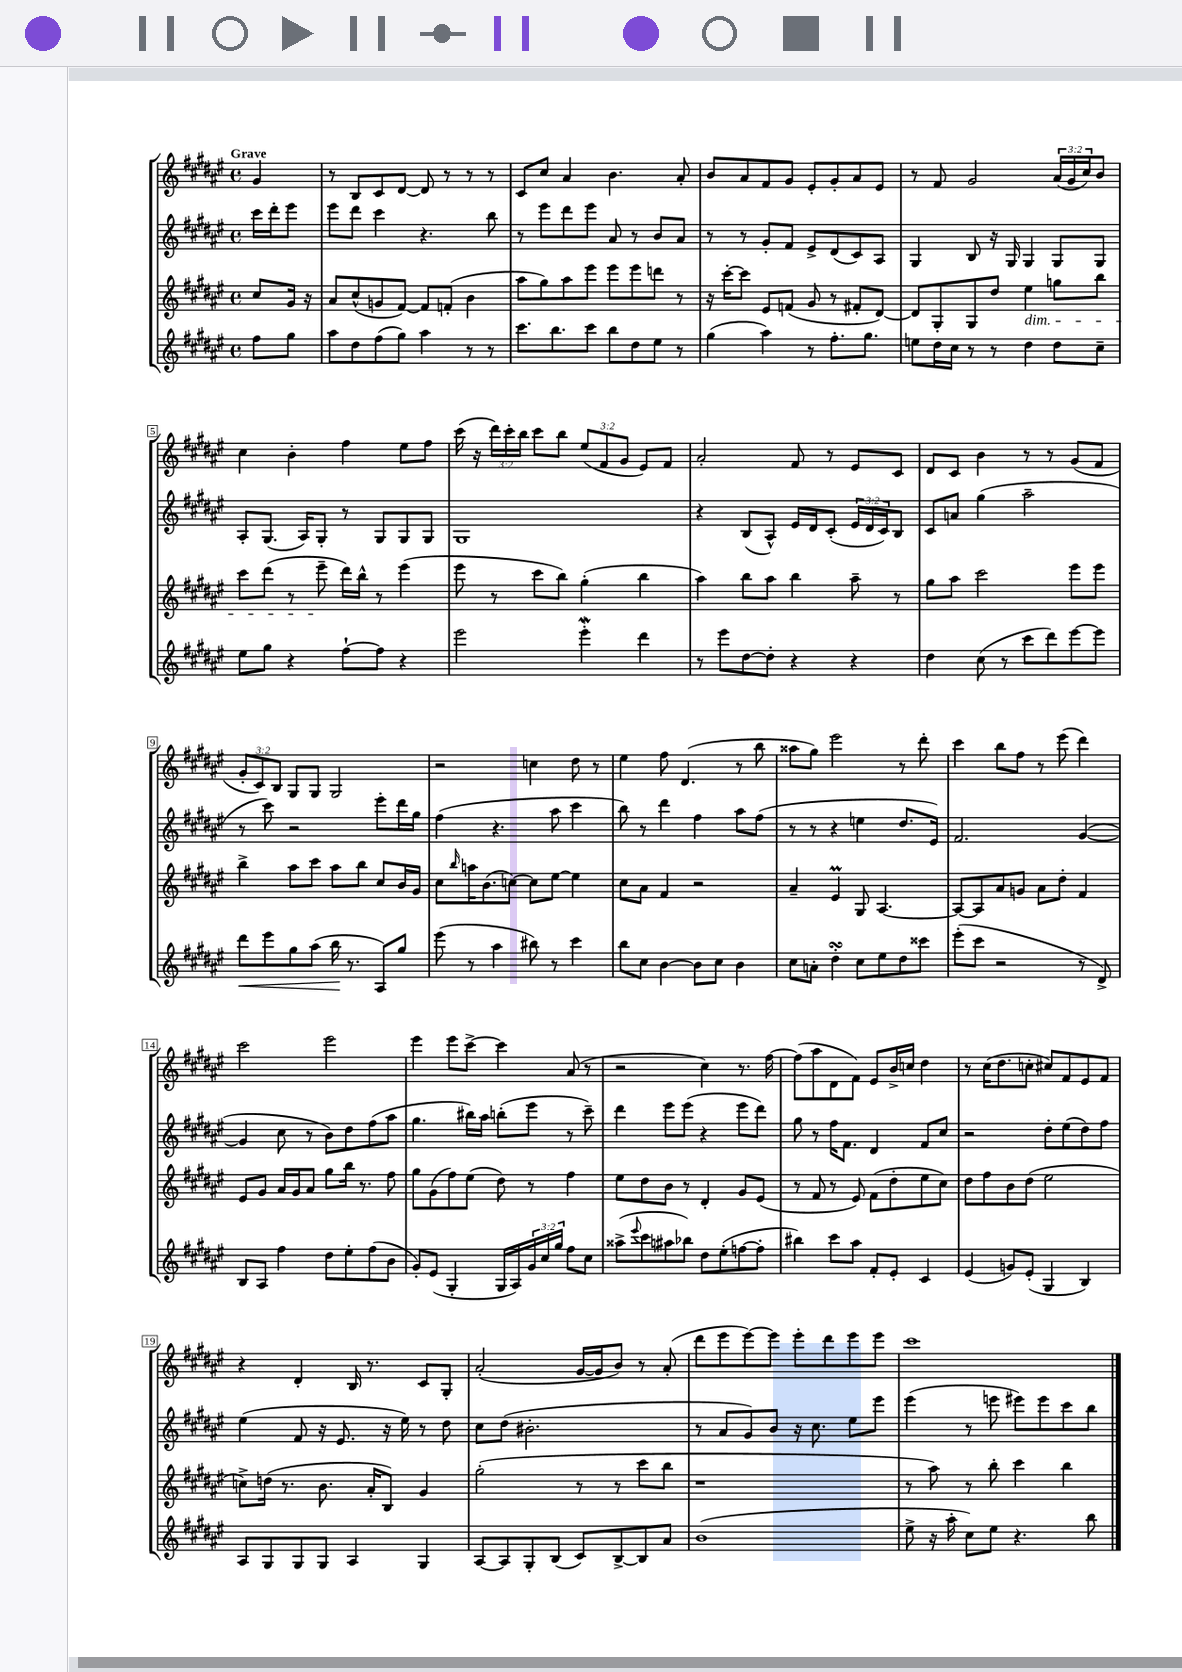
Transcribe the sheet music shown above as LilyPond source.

<<
\new StaffGroup <<
\new Staff = "s0" {
    \clef treble \key fis \major \defaultTimeSignature \time 4/4 \override Staff.TupletNumber.text = #tuplet-number::calc-fraction-text \partial 4 \tempo "Grave"
    gis'4 |
    r8 b8 cis'8 dis'8~ dis'8 r8 r8 r8 |
    cis'8 cis''8 ais'4 b'4. ais'8-. |
    b'8 ais'8 fis'8 gis'8 eis'8-. gis'8-. ais'8 eis'8 |
    r8 fis'8 gis'2 \tuplet 3/2 { ais'16( gis'16 cis''16) } b'8 |
    cis''4 b'4-. fis''4 eis''8 fis''8 |
    cis'''16( r16 \tuplet 3/2 { dis'''16) cis'''16-. b''16 } cis'''8 b''8 \tuplet 3/2 { eis''8( fis'8 gis'8 } eis'8) fis'8 |
    ais'2-. fis'8 r8 eis'8 cis'8 |
    dis'8 cis'8 b'4 r8 r8 gis'8( fis'8 |
    \tuplet 3/2 { gis'8-. cis'8) b8 } gis8 gis8 gis2 |
    r2 c''4 dis''8 r8 |
    eis''4 fis''8 dis'4.( r8 b''8 |
    aisis''8 gis''8) eis'''2 r8 dis'''8-. |
    cis'''4 b''8 fis''8 r8 eis'''8( dis'''4) |
    cis'''2 eis'''2 |
    eis'''4 eis'''8 cis'''8~-> cis'''4 ais'8( r8 |
    r2 cis''4) r8. fis''16~ |
    fis''8( ais''8 dis'8 fis'8) eis'8 b'16-> c''16 dis''4 |
    r8 cis''16( dis''8. c''8-. cis''8) fis'8 eis'8 fis'8 |
    r4 dis'4-. b16 r8. cis'8 gis8-. |
    ais'2-.( gis'16~ gis'16 b'8) r8 ais'8-.( |
    dis'''8 eis'''8 eis'''8~) eis'''8 eis'''8-. dis'''8 eis'''8 eis'''8 |
    cis'''1 \bar "|." |
}
\new Staff = "s1" {
    \clef treble \key fis \major \defaultTimeSignature \time 4/4 \override Staff.TupletNumber.text = #tuplet-number::calc-fraction-text \partial 4
    cis'''16 dis'''16-. eis'''8 |
    eis'''8 dis'''8 cis'''4 r4. b''8 |
    r8 eis'''8 dis'''8 eis'''8 ais'8 r8 b'8 ais'8 |
    r8 r8 gis'8-. fis'8 eis'8-> dis'8( cis'8) ais8 |
    gis4 b8 r16 gis16 gis4 gis8 gis8 |
    ais8-. gis8.( ais16) gis8-. r8 gis8 gis8 gis8 |
    gis1 |
    r4 b8( ais8-^) eis'16 dis'16 cis'8-.( \tuplet 3/2 { eis'16 dis'16 cis'16) } b8 |
    cis'8 a'8 gis''4( ais''2-- |
    r8 cis'''8) r2 eis'''8-. dis'''16 gis''16 |
    fis''4( r4. ais''8 cis'''4 |
    b''8) r8 dis'''4 fis''4 ais''8 fis''8( |
    r8 r8 r4 e''4 dis''8. eis'16) |
    fis'2. gis'4~( |
    gis'4 cis''8 r8 b'8) dis''8 fis''8( ais''8 |
    gis''4. bis''16) ais''16 b''8-.( eis'''8 r8 cis'''8--) |
    dis'''4 eis'''8 eis'''8( r4 eis'''8 dis'''8) |
    gis''8 r8 fis''16 fis'8. dis'4 fis'8 cis''8 |
    r2 dis''8-. eis''8( dis''8) fis''8 |
    eis''4( fis'8 r16 eis'8. r16 eis''16) r8 dis''8 |
    cis''8 dis''8( bis'2.-. |
    r8 ais'8 gis'8) b'8 r16 cis''8. eis''8 eis'''8 |
    eis'''4( r8 e'''8 eis'''8) eis'''8 cis'''8 b''8 \bar "|." |
}
\new Staff = "s2" {
    \clef treble \key fis \major \defaultTimeSignature \time 4/4 \partial 4
    cis''8 gis'16 r16 |
    ais'8 cis''8-^( g'8 fis'8~) fis'8 f'8-.( b'4 |
    ais''8 gis''8) ais''8 eis'''8 eis'''8 eis'''8 d'''8 r8 |
    r16 cis'''16~-. cis'''8 eis'8 f'8( gis'8 r8 fis'8-. dis'8~) |
    dis'8 gis8-. gis8 dis''8 eis''4\dim g''8 b''8 |
    cis'''8 dis'''8( r8 eis'''8--\! dis'''16) b''16-^ r8 eis'''4( |
    eis'''8 r8 cis'''8 b''8) gis''4-.( b''4 |
    ais''4) b''8 ais''8 b''4 ais''8-- r8 |
    gis''8 ais''8 cis'''2 eis'''8 eis'''8 |
    b''4-> ais''8 cis'''8 ais''8 b''8 cis''8 b'16 gis'16 |
    cis''8 \grace { b''16 } a''16 b'8.( c''8~) c''8 eis''8~ eis''4 |
    cis''8 ais'8 fis'4 r2 |
    ais'4-- eis'4\prall gis8 ais4.~ |
    ais8~ ais8 ais'8 g'8 ais'8 dis''8-. fis'4 |
    eis'8 gis'8 ais'16 gis'16 ais'8 gis''8 b''16 r8. fis''8 |
    gis''8 gis'8( fis''8) eis''8( dis''8) r8 fis''4 |
    eis''8 dis''8 b'8 r8 dis'4-. gis'8 eis'8( |
    r8 fis'8 r8 eis'8) fis'8( dis''8-. eis''8 cis''8) |
    dis''8 fis''8 b'8 dis''8( eis''2 |
    c''8->) d''16( r8. b'8. ais'16-. b8) gis'4 |
    gis''2-.( r8 r8 cis'''8 b''8 |
    r1 |
    r8 ais''8) r8 b''8-. cis'''4 b''4 \bar "|." |
}
\new Staff = "s3" {
    \clef treble \key fis \major \defaultTimeSignature \time 4/4 \override Staff.TupletNumber.text = #tuplet-number::calc-fraction-text \partial 4
    fis''8 gis''8 |
    ais''8 dis''8 fis''8( gis''8) ais''4 r8 r8 |
    cis'''8. b''8. cis'''8 b''8 dis''8 eis''8 r8 |
    gis''4( ais''4) r8 fis''8.-. gis''8. |
    e''8 dis''16 cis''16 r8 r8 dis''4 dis''8 cis''8-- |
    eis''8 gis''8 r4 fis''8~-! fis''8 r4 |
    eis'''2 eis'''4-.\mordent dis'''4 |
    r8 eis'''8 dis''8~ dis''8-. r4 r4 |
    dis''4 cis''8( r8 cis'''8 dis'''8) eis'''8~ eis'''8 |
    dis'''8\< eis'''8 gis''8 ais''8( b''16\! r8. ais8) gis''8 |
    eis'''8( r8 ais''4 bis''8) r8 cis'''4 |
    b''8 cis''8 b'4~ b'8 cis''8 b'4 |
    cis''8 a'8-. dis''4-.\turn cis''8 eis''8 dis''8 cisis'''8 |
    eis'''8-.( cis'''8 r2 r8 dis'8->) |
    b8 ais8 fis''4 dis''8 eis''8-. fis''8( b'8 |
    gis'8-.) eis'8( gis4-. gis16 ais16) \tuplet 3/2 { gis'16 cis''16 gis''16 } fis''8 cis''8 |
    aisis''8->( \appoggiatura { eis'''8 } cis'''8 ais''8 bes''8) dis''8 eis''8-.( f''8~ f''8-. |
    bis''4) cis'''8 ais''8 fis'8-. eis'8-. cis'4 |
    eis'4( g'8) eis'8-.( gis4 b4) |
    ais8 gis8 gis8 gis8 ais4 gis4 |
    ais8~ ais8 gis8-. b8( cis'8) b8~-> b8 ais'8 |
    b'1( |
    eis''8-> r16 ais''16-. cis''8) eis''8 r4. b''8 \bar "|." |
}
>>
>>
\layout { \context { \Score \override BarNumber.stencil = #(make-stencil-boxer 0.1 0.3 ly:text-interface::print) } }
